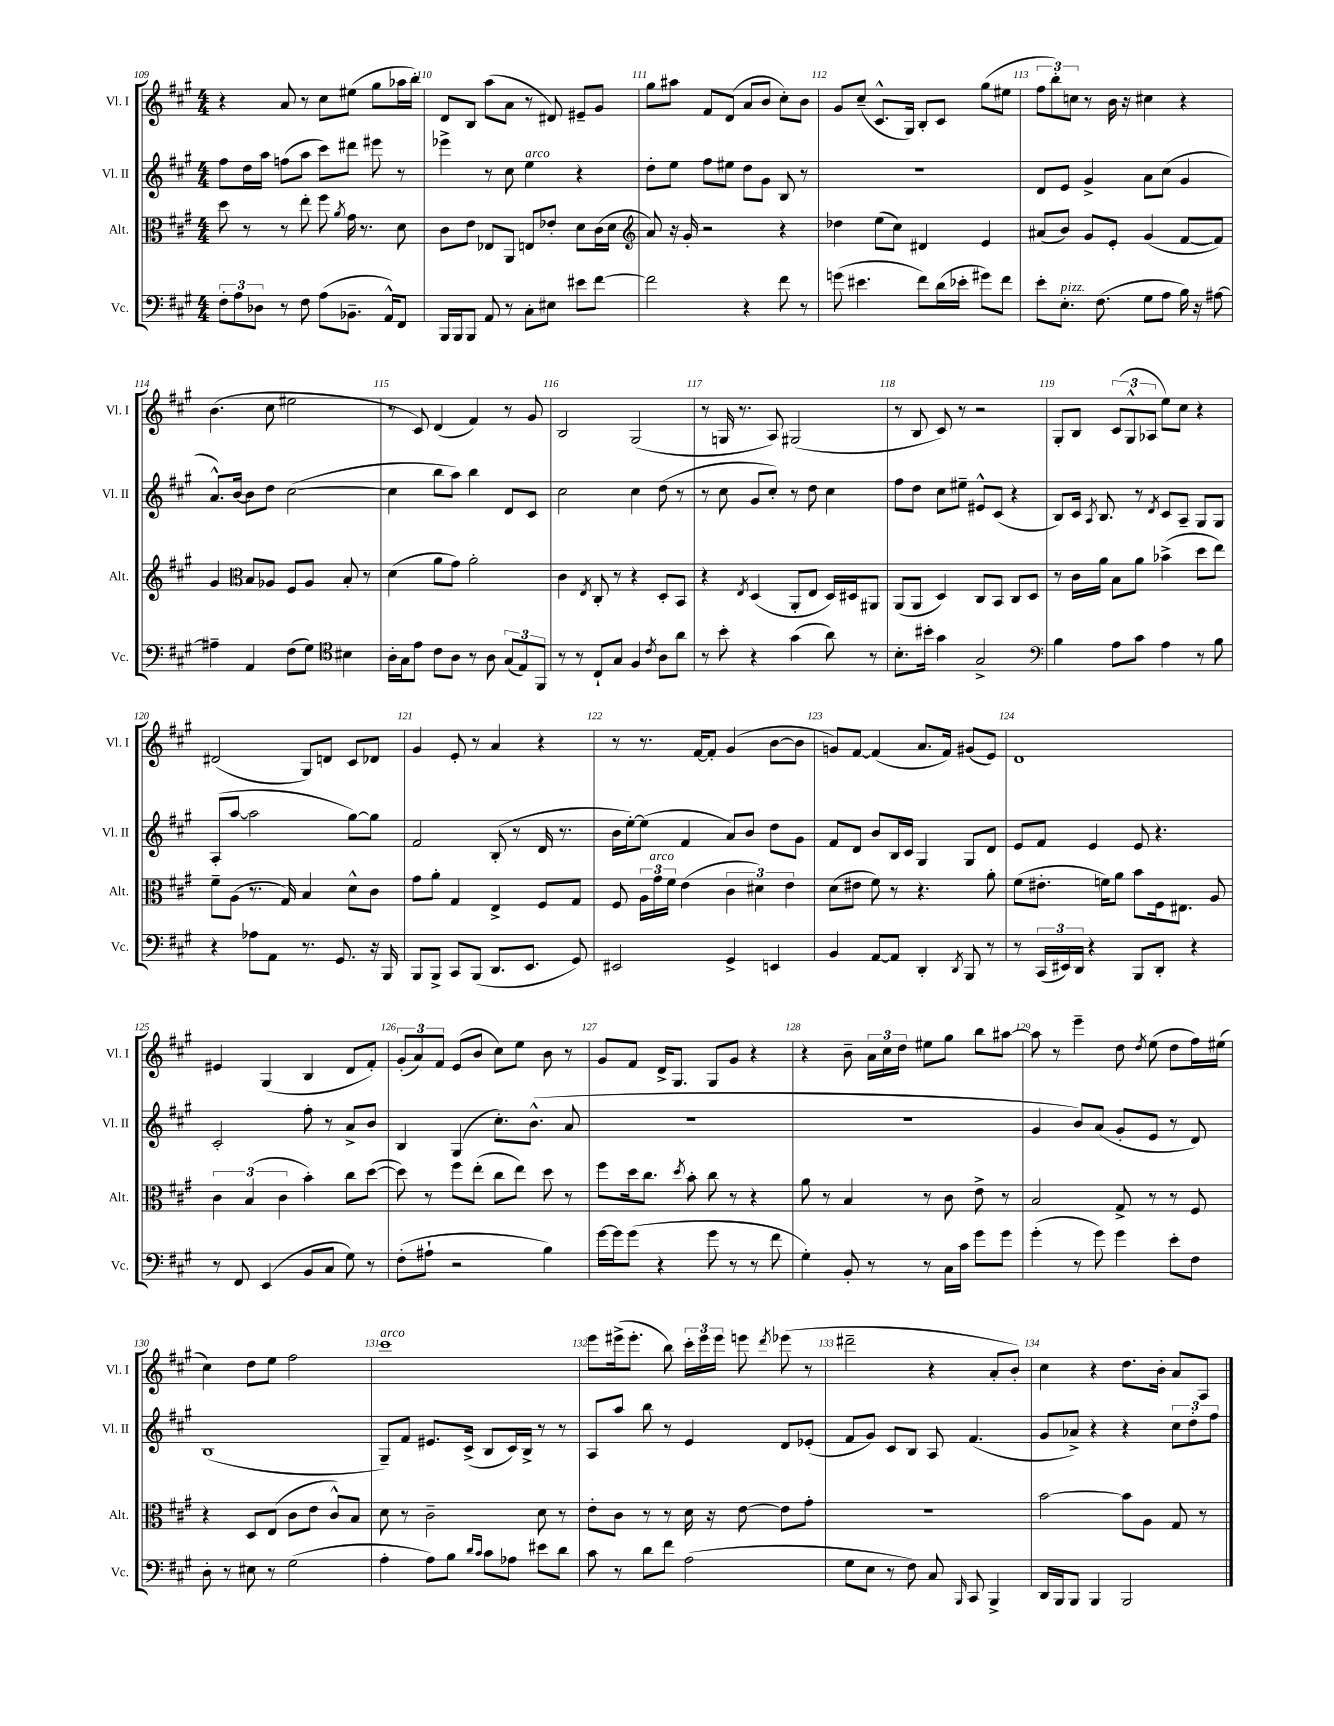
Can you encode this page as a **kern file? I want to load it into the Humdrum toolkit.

**kern	**kern	**kern	**kern
*staff4	*staff3	*staff2	*staff1
*clefF4	*clefC3	*clefG2	*clefG2
*k[f#c#g#]	*k[f#c#g#]	*k[f#c#g#]	*k[f#c#g#]
*M4/4	*M4/4	*M4/4	*M4/4
12F#'\L	8dd\	8ff#\L	4r
12A\	.	.	.
.	8r	16dd\L	.
12D-\J	.	.	.
.	.	16aa\JJ	.
8r	8r	(8ff\L	8a/
8F#\	8ee'\	8aa\J	8r
(8A\L	8ff#\	8ccc#\L)	8cc#\L
.	8qa/	.	.
8.BB-~\J	16g#\	8ddd#\J	(8ee#\J
.	8.r	.	.
.	.	8eee#\	8gg#\L
16AA^^/LK)	.	.	.
8FF#/J	8d\	8r	16aa-\L
.	.	.	16bb'\JJ)
=	=	=	=
16BBB/LL	8c#\L	4eee-^\	8d/L
16BBB/J	.	.	.
8BBB/J	8e\J	.	8B/J
8AA/	8E-/L	8r	(8aa\L
8r	8AA/J	8cc#\	8a\J
8C#'\L	8E/L	4ee\	8r
8E#\J	8e-'/J	.	8d#/)
8e#\L	8d\L	4r	8e#~/L
[8f#\J	(16c#\L	.	8g#/J
.	16d\JJ	.	.
=	=	=	=
*	*clefG2	*	*
2f#\]	8a/)	8dd'\L	8gg#\L
.	16r	8ee\J	8aa#\J
.	16g#'/	.	.
.	2r	8ff#\L	8f#/L
.	.	8ee#\J	(8d/J
4r	.	8dd\L	8a/L
.	.	8g#\J	8b/J
8f#\	4r	8B/	8cc#'\L)
8r	.	8r	8b\J
=	=	=	=
(8g\	4dd-\	1r	8g#/L
4.e#\	.	.	(8cc#~/J
.	(8ee\L	.	8.c#^^/L
.	8cc#\J)	.	.
.	.	.	16G#/Jk)
8f#\L)	4d#/	.	8B'/L
(16d\L	.	.	8c#/J
16e-'\JJ	.	.	.
8g#\L)	4e/	.	(8gg#\L
8f#\J	.	.	8ee#\J
=	=	=	=
8e'\L	(8a#/L	8d/L	12ff#\L
.	.	.	12bb'\)
8.E'\J	8b/J)	8e/J	.
.	.	.	12cc\J
.	8g#/L	4g#^/	8r
(8.F#\	.	.	.
.	8e'/J	.	16b\
.	.	.	16r
8G#\L	(4g#/	8a\L	4cc#\
8A\J	.	(8cc#\J	.
16B\)	[8f#/L	4g#/	4r
16r	.	.	.
[8A#\	8f#/]J)	.	.
=	=	=	=
4A#~\]	4g#/	8.a^^/L)	(4.b\
.	.	[16b/Jk	.
*	*clefC3	*	*
4AA/	8B/L	8b\]L	.
.	8A-/J	8dd\J	8cc#\
(8F#\L	8F#/L	([2cc#\	2ee#\
8G#\J)	8A-/J	.	.
*clefC4	*	*	*
4B#\	8B'/	.	.
.	8r	.	.
=	=	=	=
16A'\LL	(4d\	4cc#\]	8r
16G#\J	.	.	.
8e\J	.	.	8c#/)
8c#\L	8a\L	8bb\L	(4d/
8A\J	8g#\J)	8aa\J)	.
8r	2a'\	4bb\	4f#/)
8A\	.	.	.
(12G#/L	.	8d/L	8r
12E/)	.	.	.
.	.	8c#/J	8g#/
12FF#/J	.	.	.
=	=	=	=
8r	4c#\	2cc#\	2B/
8r	.	.	.
.	8qE/	.	.
8C#`/L	8C#'/	.	.
8G#/J	8r	.	.
4F#/	4r	4cc#\	(2G#/
8qc#/	.	.	.
8A\L	8D'/L	(8dd\	.
8a\J	8BB/J	8r	.
=	=	=	=
8r	4r	8r	8r
8b'\	.	8cc#\	16G/
.	.	.	8.r
.	8qE/	.	.
4r	(4D/	8g#/L	.
.	.	8cc#'/J)	8A/)
(4g#\	8AA'/L	8r	(2G#/
.	8E/J	8dd\	.
8a\)	16D/LL)	4cc#\	.
.	16D#/J	.	.
8r	8AA#/J	.	.
=	=	=	=
8.B'\L	(8AA/L	8ff#\L	8r
.	8AA/J	8dd\J	8B/
16b#'\Jk	.	.	.
4g#\	4D/)	8cc#\L	8c#/)
.	.	8ee#~\J	8r
2G#^/	8C#/L	8e#^^/L	2r
.	8BB/J	(8c#/J	.
.	8C#/L	4r	.
.	8D/J	.	.
=	=	=	=
*clefF4	*	*	*
4B\	8r	8B/L)	8G#'/L
.	16c#\LL	16c#/Jk	8B/J
.	.	8qA/	.
.	16a\JJ	8.B/	.
8A\L	8B\L	.	(12c#/L
.	.	.	12G#^^/
8c#\J	8a\J	8r	.
.	.	.	12A-/J
.	.	8qd/	.
4A\	(4b-^\	8c#/L	8ee\L)
.	.	8A~/J	8cc#\J
8r	8dd\L	8G#/L	4r
8B\	8ee\J)	8G#/J	.
=	=	=	=
4r	8f#~\L	(8A'/L	(2d#/
.	(8A\J	[8aa/J	.
8A-\L	8.r	2aa\]	.
8AA\J	.	.	.
.	16G#/)	.	.
8.r	4B/	.	8G#/L)
.	.	.	8d/J
8.GG#/	.	.	.
.	8d^^\L	[8gg#\L)	8c#/L
16r	8c#\J	8gg#\]J	8d-/J
16BBB/	.	.	.
=	=	=	=
8BBB/L	8g#\L	2f#/	4g#/
8BBB^/J	8a'\J	.	.
8CC#/L	4G#/	.	8e'/
(8BBB/J	.	.	8r
8.DD/L	4E^/	(8B'/	4a/
.	.	8r	.
8.EE/J	.	.	.
.	8F#/L	16d/	4r
.	.	8.r	.
8GG#/)	8G#/J	.	.
=	=	=	=
2EE#/	8F#/	16b\LL	8r
.	.	[16ee'\J)	.
.	24A\LL	(8ee\]J	8.r
.	24g#\	.	.
.	24f#\JJ	.	.
.	(4e\	4f#/	.
.	.	.	[16f#/LK
.	.	.	8f#'/]J
4GG#^/	6c#\	8a/L)	(4g#/
.	.	8b/J	.
.	6d#\)	.	.
4EE/	.	8dd\L	[8b\L
.	6e\	.	.
.	.	8g#\J	8b\]J
=	=	=	=
4BB/	(8d\L	8f#/L	8g/L)
.	8e#\J	8d/J	[8f#/J
[8AA/L	8f#\)	8b/L	(4f#/]
8AA/]J	8r	16B/L	.
.	.	16c#/JJ	.
4DD'/	4.r	4G#/	8.a/L
.	.	.	16f#/Jk)
8qDD/	.	.	.
8BBB/	.	8G#/L	(8g#/L
8r	8a'\	8d/J	8e/J)
=	=	=	=
8r	(8f#\L	8e/L	1d
(24CC#/LL	8.e#'\J	8f#/J	.
24EE#/)	.	.	.
24DD/JJ	.	.	.
4r	.	4e/	.
.	16f\LK)	.	.
.	8a\J	.	.
8BBB/L	8b\L	8e/	.
8DD'/J	16F#\k	4.r	.
.	8.E#\J	.	.
4r	.	.	.
.	8A/	.	.
=	=	=	=
8r	6c#\	2c#'/	4e#/
8FF#/	.	.	.
.	(6B/	.	.
(4EE/	.	.	(4G#/
.	6c#\	.	.
8BB/L	4b'\)	8ff#'\	4B/
8C#/J	.	8r	.
8G#\)	8cc#\L	8a^/L	8d/L
8r	([8dd\J	8b/J	8f#'/J)
=	=	=	=
(8F#'\L	8dd\])	4B/	(12g#'/L
.	.	.	12a/)
8A#`\J	8r	.	.
.	.	.	12f#/J
2r	8ff#\L	(4G#/	(8e/L
.	(8ee'\J	.	8b/J
.	8cc#\L	8.cc#'\L)	8cc#\L)
.	8ee\J)	.	8ee\J
.	.	(8.b^^\J	.
4B\)	8dd\	.	8b\
.	8r	8a/	8r
=	=	=	=
[16g#\LL	8ff#\L	1r	8g#/L
16g#\]J	.	.	.
(8g#\J	16dd\k	.	8f#/J
.	8.cc#\J	.	.
4r	.	.	16d^/LK
.	.	.	8.G#/J
.	8qdd/	.	.
.	8b'\	.	.
8g#\	8cc#\	.	8G#/L
8r	8r	.	8g#/J
8r	4r	.	4r
8f#\	.	.	.
=	=	=	=
4G#'\)	8a\	1r	4r
.	8r	.	.
8BB'/	4B/	.	8b~\
8r	.	.	24a\LL
.	.	.	24cc#\
.	.	.	24dd\JJ
8r	8r	.	8ee#\L
16C#\LL	8c#\	.	8gg#\J
16c#\JJ	.	.	.
8g#\L	8e^\	.	8bb\L
8g#\J	8r	.	[8aa#\J
=	=	=	=
(4g#'\	2B/	4g#/	8aa#\]
.	.	.	8r
8r	.	8b/L)	4eee~\
8g#\)	.	(8a/J	.
4g#\	8G#^/	8g#'/L	8dd\
.	.	.	8qdd/
.	8r	8e/J	(8ee\
8e'\L	8r	8r	8dd\L
8F#\J	8F#/	8d/)	16ff#\L)
.	.	.	(16ee#\JJ
=	=	=	=
8D'\	4r	(1B	4cc#\)
8r	.	.	.
8E#\	8D/L	.	8dd\L
8r	(8E/J	.	8ee\J
(2G#\	8c#\L	.	2ff#\
.	8e\J	.	.
.	8c#^^/L)	.	.
.	8B/J	.	.
=	=	=	=
4A'\	8d\	8G#~/L)	1ccc#
.	8r	8f#/J	.
8A\L)	2c#~\	8.e#/L	.
8B\J	.	.	.
.	.	(16c#^/Jk	.
16qqd/LL	.	.	.
16qqc#/JJ	.	.	.
8c#\L	.	8B/L	.
8A-\J	.	16c#/L)	.
.	.	16B^/JJ	.
8e#\L	8d\	8r	.
8d\J	8r	8r	.
=	=	=	=
8c#\	8e'\L	8A/L	8eee\L
8r	8c#\J	8aa/J	(16eee#^\k
.	.	.	8.eee#'\J
8d\L	8r	8bb\	.
8f#\J	8r	8r	8bb\)
(2A\	16d\	4e/	24ccc#'\LL
.	.	.	24eee#\
.	16r	.	.
.	.	.	24eee#\JJ
.	[8e\	.	8eee\
.	.	.	8qddd/
.	8e\]L	8d/L	(8eee-\
.	8g#'\J	(8e-'/J	8r
=	=	=	=
8G#\L	1r	8f#/L	2ddd#~\
8E\J	.	8g#/J)	.
8r	.	8c#/L	.
8F#\)	.	8B/J	.
8C#/	.	8A/	4r
16qqBBB/	.	.	.
8CC#/	.	(4.f#/	.
4BBB^/	.	.	8a'/L
.	.	.	8b'/J)
=	=	=	=
16DD/LL	[2b\	8g#/L	4cc#\
16BBB/J	.	.	.
8BBB/J	.	8a-^/J)	.
4BBB/	.	4r	4r
2BBB/	8b\]L	4r	8.dd\L
.	8A\J	.	.
.	.	.	16b'\Jk
.	8G#/	12cc#\L	8a/L
.	.	12dd'\	.
.	8r	.	8A/J
.	.	12ff#\J	.
==	==	==	==
*-	*-	*-	*-
